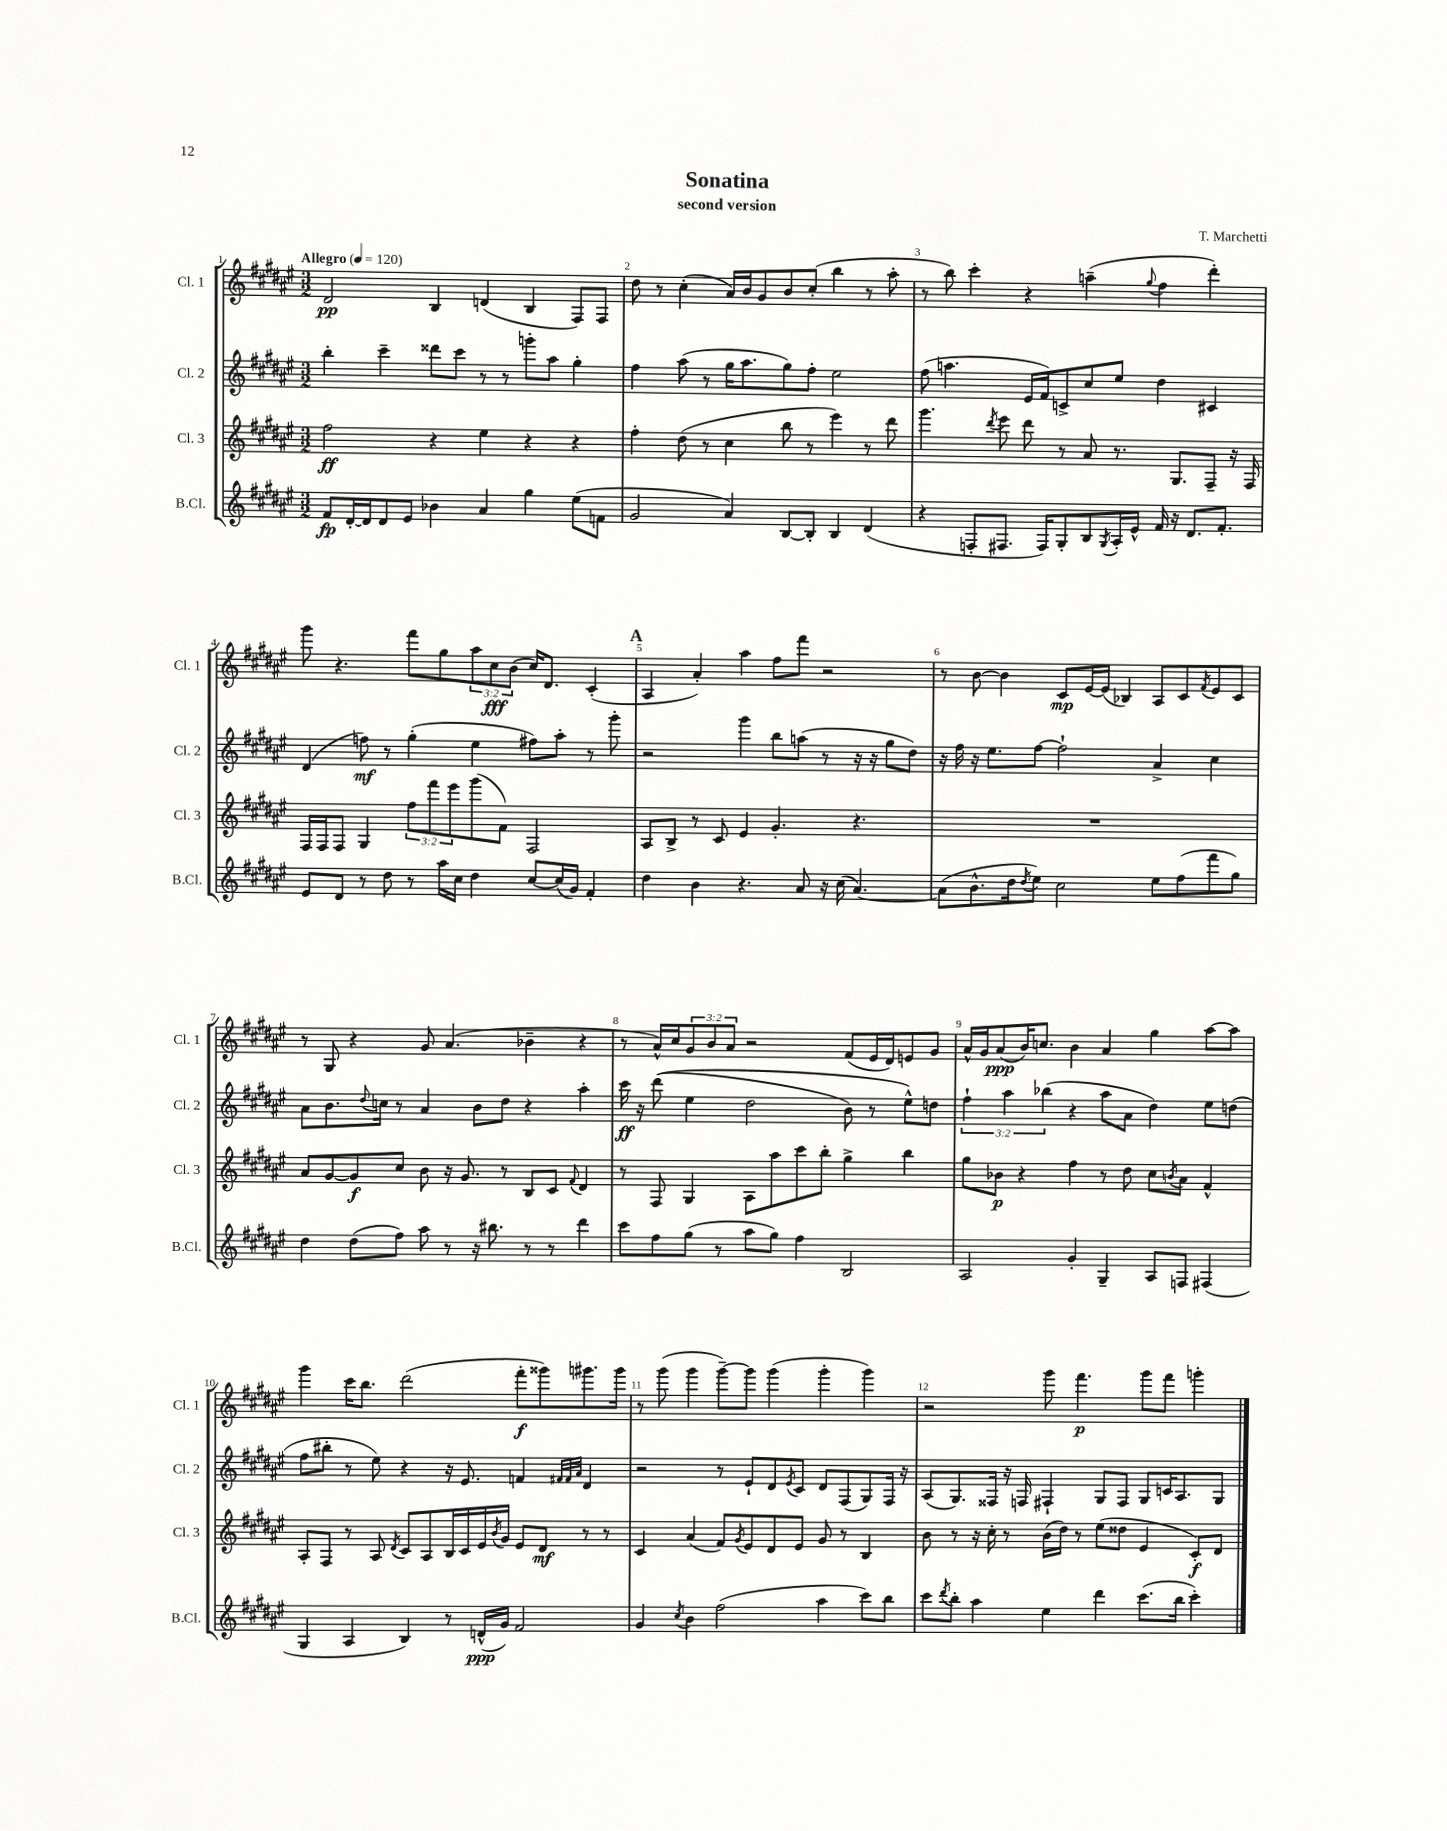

**kern	**dynam	**kern	**dynam	**kern	**dynam	**kern	**dynam
*part4	*part4	*part3	*part3	*part2	*part2	*part1	*part1
*staff4	*staff4	*staff3	*staff3	*staff2	*staff2	*staff1	*staff1
*I"B.Cl.	*	*I"Cl. 3	*	*I"Cl. 2	*	*I"Cl. 1	*
*I'B.Cl.	*	*I'Cl. 3	*	*I'Cl. 2	*	*I'Cl. 1	*
*clefG2	*	*clefG2	*	*clefG2	*	*clefG2	*
*k[f#c#g#d#a#e#]	*	*k[f#c#g#d#a#e#]	*	*k[f#c#g#d#a#e#]	*	*k[f#c#g#d#a#e#]	*
*M3/2	*	*M3/2	*	*M3/2	*	*M3/2	*
*MM120	*	*MM120	*	*MM120	*	*MM120	*
=1	=1	=1	=1	=1	=1	=1	=1
!	!	!	!	!	!	!LO:TX:a:B:t=Allegro	!
8f#/L	fp	2ff#\	ff	4bb'\	.	2d#/	pp
[16d#'/L	.	.	.	.	.	.	.
16d#/J]	.	.	.	.	.	.	.
8d#/	.	.	.	4ccc#~\	.	.	.
8e#/J	.	.	.	.	.	.	.
4b-X\	.	4r	.	8ddd##X\L	.	4B/	.
.	.	.	.	8ccc#\J	.	.	.
4a#/	.	4ee#\	.	8r	.	(4dn/	.
.	.	.	.	8r	.	.	.
4gg#\	.	4r	.	8gggn'\L	.	4B/	.
.	.	.	.	8aa#\J	.	.	.
(8ee#\L	.	4r	.	4gg#'\	.	8F#/L)	.
8fn\J	.	.	.	.	.	8F#/J	.
=2	=2	=2	=2	=2	=2	=2	=2
2g#/	.	4ff#'\	.	4ff#\	.	8dd#\	.
.	.	.	.	.	.	8r	.
.	.	(8dd#\	.	(8aa#\	.	(4cc#'\	.
.	.	8r	.	8r	.	.	.
4a#/)	.	4cc#\	.	16gg#\KL	.	16a#/LL)	.
.	.	.	.	8.aa#\	.	16b/J	.
.	.	.	.	.	.	8g#/	.
[8B/L	.	8bb\	.	8gg#\)	.	8b/	.
8B'/J]	.	8r	.	8ff#'\J	.	(8cc#'/J	.
4B/	.	4eee#\)	.	2ee#\	.	4bb\	.
(4d#/	.	8r	.	.	.	8r	.
.	.	8ddd#\	.	.	.	8aa#'\	.
=3	=3	=3	=3	=3	=3	=3	=3
4r	.	4.ggg#\	.	(8ff#\	.	8r	.
.	.	.	.	4.aan\	.	8bb\)	.
8Fn'/L	.	.	.	.	.	4ccc#'\	.
.	.	8qddd#/	.	.	.	.	.
8.F#X/J	.	8eee#\	.	.	.	.	.
.	.	8ddd#\	.	16e#/LL	.	4r	.
16F#/KL)	.	.	.	16f#/J)	.	.	.
8G#'/	.	8r	.	8cn^/	.	.	.
8B/	.	8a#/	.	8cc#/	.	(4aan~\	.
8qG#/	.	.	.	.	.	.	.
16A#'/L	.	8.r	.	8ee#/J	.	.	.
16e#^^/JJ	.	.	.	.	.	.	.
.	.	.	.	.	.	8qqgg#/	.
16f#/	.	.	.	4dd#\	.	4ff#\	.
16r	.	8.G#/L	.	.	.	.	.
8.d#/L	.	.	.	.	.	.	.
.	.	8F#~/J	.	4c#X/	.	4ddd#'\)	.
8.f#'/J	.	.	.	.	.	.	.
.	.	16r	.	.	.	.	.
.	.	16F#/	.	.	.	.	.
!!LO:LB:g=z
=4	=4	=4	=4	=4	=4	=4	=4
8e#/L	.	16F#/LL	.	(4d#/	.	8ggg#\	.
.	.	16F#/J	.	.	.	.	.
8d#/J	.	8F#/J	.	.	.	4.r	.
8r	.	4G#/	.	8ffn\)	mf	.	.
8dd#\	.	.	.	8r	.	.	.
8r	.	12ff#\L	.	(4gg#'\	.	8fff#\L	.
.	.	12fff#\	.	.	.	.	.
16aa#\LL	.	.	.	.	.	8gg#\	.
.	.	12eee#\	.	.	.	.	.
16cc#\JJ	.	.	.	.	.	.	.
4dd#\	.	(8ggg#\	.	4ee#\	.	12aa#\	.
.	.	.	.	.	.	12cc#\	fff
.	.	8f#\J)	.	.	.	.	.
.	.	.	.	.	.	(12b\J	.
[8cc#/L	.	2F#/	.	8ff#X\L)	.	16cc#/KL)	.
.	.	.	.	.	.	8.d#/J	.
(16cc#/L]	.	.	.	8aa#'\J	.	.	.
16g#/JJ)	.	.	.	.	.	.	.
4f#'/	.	.	.	8r	.	(4c#'/	.
.	.	.	.	8ggg#'\	.	.	.
!!LO:REH:place=s1:t=A
=5	=5	=5	=5	=5	=5	=5	=5
4dd#\	.	8A#/L	.	2r	.	4A#/	.
.	.	8B^/J	.	.	.	.	.
4b\	.	8r	.	.	.	4a#'/)	.
.	.	8c#/	.	.	.	.	.
4.r	.	4e#/	.	4ggg#\	.	4aa#\	.
.	.	4.g#'/	.	8bb\L	.	8ff#\L	.
8a#/	.	.	.	(8aan\J	.	8fff#\J	.
16r	.	.	.	8r	.	2r	.
(16cc#\	.	.	.	.	.	.	.
[4.a#/)	.	4.r	.	16r	.	.	.
.	.	.	.	16r	.	.	.
.	.	.	.	8gg#\L	.	.	.
.	.	.	.	8dd#\J)	.	.	.
=6	=6	=6	=6	=6	=6	=6	=6
(8a#\L]	.	1.r	.	16r	.	8r	.
.	.	.	.	16ff#\	.	.	.
8.b^^\	.	.	.	16r	.	[8b\	.
.	.	.	.	8.ee#\L	.	.	.
.	.	.	.	.	.	4b\]	.
16dd#\k	.	.	.	.	.	.	.
8qdd#/	.	.	.	.	.	.	.
8ee#\J)	.	.	.	[8ff#\J	.	.	.
2cc#\	.	.	.	2ff#`\]	.	8c#/L	mp
.	.	.	.	.	.	[16e#/L	.
.	.	.	.	.	.	(16e#/JJ]	.
.	.	.	.	.	.	4B-X/)	.
8ee#\L	.	.	.	4a#^/	.	8A#/L	.
(8ff#\	.	.	.	.	.	8c#/	.
.	.	.	.	.	.	8qf#/	.
8fff#\	.	.	.	4cc#\	.	8e#/	.
8gg#\J)	.	.	.	.	.	8c#/J	.
!!LO:LB:g=z
=7	=7	=7	=7	=7	=7	=7	=7
4dd#\	.	8a#/L	.	8a#\L	.	8r	.
.	.	[8g#/	.	8.b\	.	8G#/	.
(8dd#\L	.	8g#/]	f	.	.	4r	.
.	.	.	.	8qqdd#/	.	.	.
.	.	.	.	16ccn\Jk	.	.	.
8ff#\J)	.	8cc#/J	.	8r	.	.	.
8aa#\	.	8b\	.	4a#/	.	8g#/	.
8r	.	16r	.	.	.	(4.a#/	.
.	.	8.g#/	.	.	.	.	.
16r	.	.	.	8b\L	.	.	.
8.bb#X\	.	.	.	.	.	.	.
.	.	8r	.	8dd#\J	.	.	.
8r	.	8B/L	.	4r	.	4b-X~\	.
8r	.	8c#/J	.	.	.	.	.
.	.	8qqf#/	.	.	.	.	.
4ddd#\	.	4d#/	.	4aa#'\	.	4r	.
=8	=8	=8	=8	=8	=8	=8	=8
8ccc#\L	.	8r	.	16ccc#\	ff	8r	.
.	.	.	.	16r	.	.	.
8ff#\	.	8F#/	.	((8ddd#\	.	16a#^^/LL)	.
.	.	.	.	.	.	16cc#/J	.
(8gg#\J	.	4G#/	.	4ee#\	.	12g#/	.
.	.	.	.	.	.	12b/	.
8r	.	.	.	.	.	.	.
.	.	.	.	.	.	12a#/J	.
8aa#\L	.	8A#\L	.	2dd#\	.	2r	.
8gg#\J)	.	8aa#\	.	.	.	.	.
4ff#\	.	8ccc#\	.	.	.	.	.
.	.	8bb'\J	.	.	.	.	.
2B/	.	4gg#^\	.	8b\)	.	(8f#/L	.
.	.	.	.	8r	.	16e#/L	.
.	.	.	.	.	.	16d#/J)	.
.	.	4bb\	.	8ee#^^\L)	.	8en/	.
.	.	.	.	8ddn\J	.	8g#/J	.
=9	=9	=9	=9	=9	=9	=9	=9
2A#/	.	8gg#\L	.	6ff#`\	.	16a#^^/LL	.
.	.	.	.	.	.	16g#/J	.
.	.	8b-X\J	p	.	.	(8a#/	ppp
.	.	.	.	6aa#\	.	.	.
.	.	4r	.	.	.	16b/K)	.
.	.	.	.	.	.	8.ccn/J	.
.	.	.	.	(6bb-X\	.	.	.
4g#'/	.	4ff#\	.	4r	.	4b\	.
4G#~/	.	8r	.	8aa#\L	.	4a#/	.
.	.	8dd#\	.	8a#\J	.	.	.
8A#/L	.	8cc#\L	.	4dd#\)	.	4gg#\	.
.	.	8qbn/	.	.	.	.	.
8Fn/J	.	8a#\J	.	.	.	.	.
(4F#X/	.	4f#^^/	.	8ee#\L	.	[8aa#\L	.
.	.	.	.	(8ddn\J	.	8aa#\J]	.
!!LO:LB:g=z
=10	=10	=10	=10	=10	=10	=10	=10
4G#/	.	8A#'/L	.	8ff#\L	.	4ggg#\	.
.	.	8F#/J	.	8bb#X'\J	.	.	.
4A#/	.	8r	.	8r	.	16ccc#\KL	.
.	.	.	.	.	.	8.bb\J	.
.	.	8A#/	.	8ee#\)	.	.	.
.	.	8qd#/	.	.	.	.	.
4B/)	.	8c#/L	.	4r	.	(2ddd#\	.
.	.	8A#/	.	.	.	.	.
8r	.	16B/L	.	16r	.	.	.
.	.	16c#/	.	8.e#/	.	.	.
(16dn^^/LL	ppp	16e#/	.	.	.	.	.
.	.	8qb/	.	.	.	.	.
16g#/JJ)	.	16g#/JJ	.	.	.	.	.
2f#/	.	8e#/L	.	4fn/	.	8fff#'\L	f
.	.	8d#/J	mf	.	.	8ggg##X\)	.
.	.	.	.	32qqf#X/LLL	.	.	.
.	.	.	.	32qqf#/	.	.	.
.	.	.	.	32qqa#/JJJ	.	.	.
.	.	8r	.	4d#/	.	8.ggg#X\	.
.	.	8r	.	.	.	.	.
.	.	.	.	.	.	16ggg#\Jk	.
=11	=11	=11	=11	=11	=11	=11	=11
4g#/	.	4c#/	.	2r	.	8r	.
.	.	.	.	.	.	(8ggg#\	.
8qcc#/	.	.	.	.	.	.	.
4b\	.	(4a#/	.	.	.	4ggg#\	.
(2ff#\	.	8f#/L)	.	8r	.	[8ggg#~\L)	.
.	.	8qg#/	.	.	.	.	.
.	.	8e#/	.	8e#`/L	.	8ggg#\J]	.
.	.	8d#/	.	8d#/	.	(4ggg#\	.
.	.	.	.	8qe#/	.	.	.
.	.	8e#/J	.	8c#/J	.	.	.
4aa#\	.	8g#/	.	8d#/L	.	4ggg#'\	.
.	.	8r	.	(8F#/	.	.	.
8ccc#\L)	.	4B/	.	8G#/)	.	4ggg#\)	.
8bb\J	.	.	.	16F#/Jk	.	.	.
.	.	.	.	16r	.	.	.
=12	=12	=12	=12	=12	=12	=12	=12
8ccc#\L	.	8b\	.	(8A#/L	.	2r	.
8qddd#/	.	.	.	.	.	.	.
8bb'\J	.	8r	.	8.G#/)	.	.	.
4aa#\	.	16r	.	.	.	.	.
.	.	16cc#'\	.	16F##X/Jk	.	.	.
.	.	8r	.	16r	.	.	.
.	.	.	.	16Fn/	.	.	.
4ee#\	.	(16b\LL	.	4F#X`/	.	8ggg#\	.
.	.	16dd#\JJ)	.	.	.	.	.
.	.	8r	.	.	.	4.fff#\	p
4ddd#\	.	(8ee#\L	.	8G#/L	.	.	.
.	.	8dd##X\J	.	8F#/J	.	.	.
(8.ccc#\L	.	4e#/	.	8G#/L	.	8ggg#\L	.
.	.	.	.	16cn/K	.	8fff#\J	.
16bb\Jk	.	.	.	8.A#/	.	.	.
4ccc#'\)	.	8c#'/L)	f	.	.	4gggn'\	.
.	.	8d#/J	.	8G#/J	.	.	.
==	==	==	==	==	==	==	==
*-	*-	*-	*-	*-	*-	*-	*-
